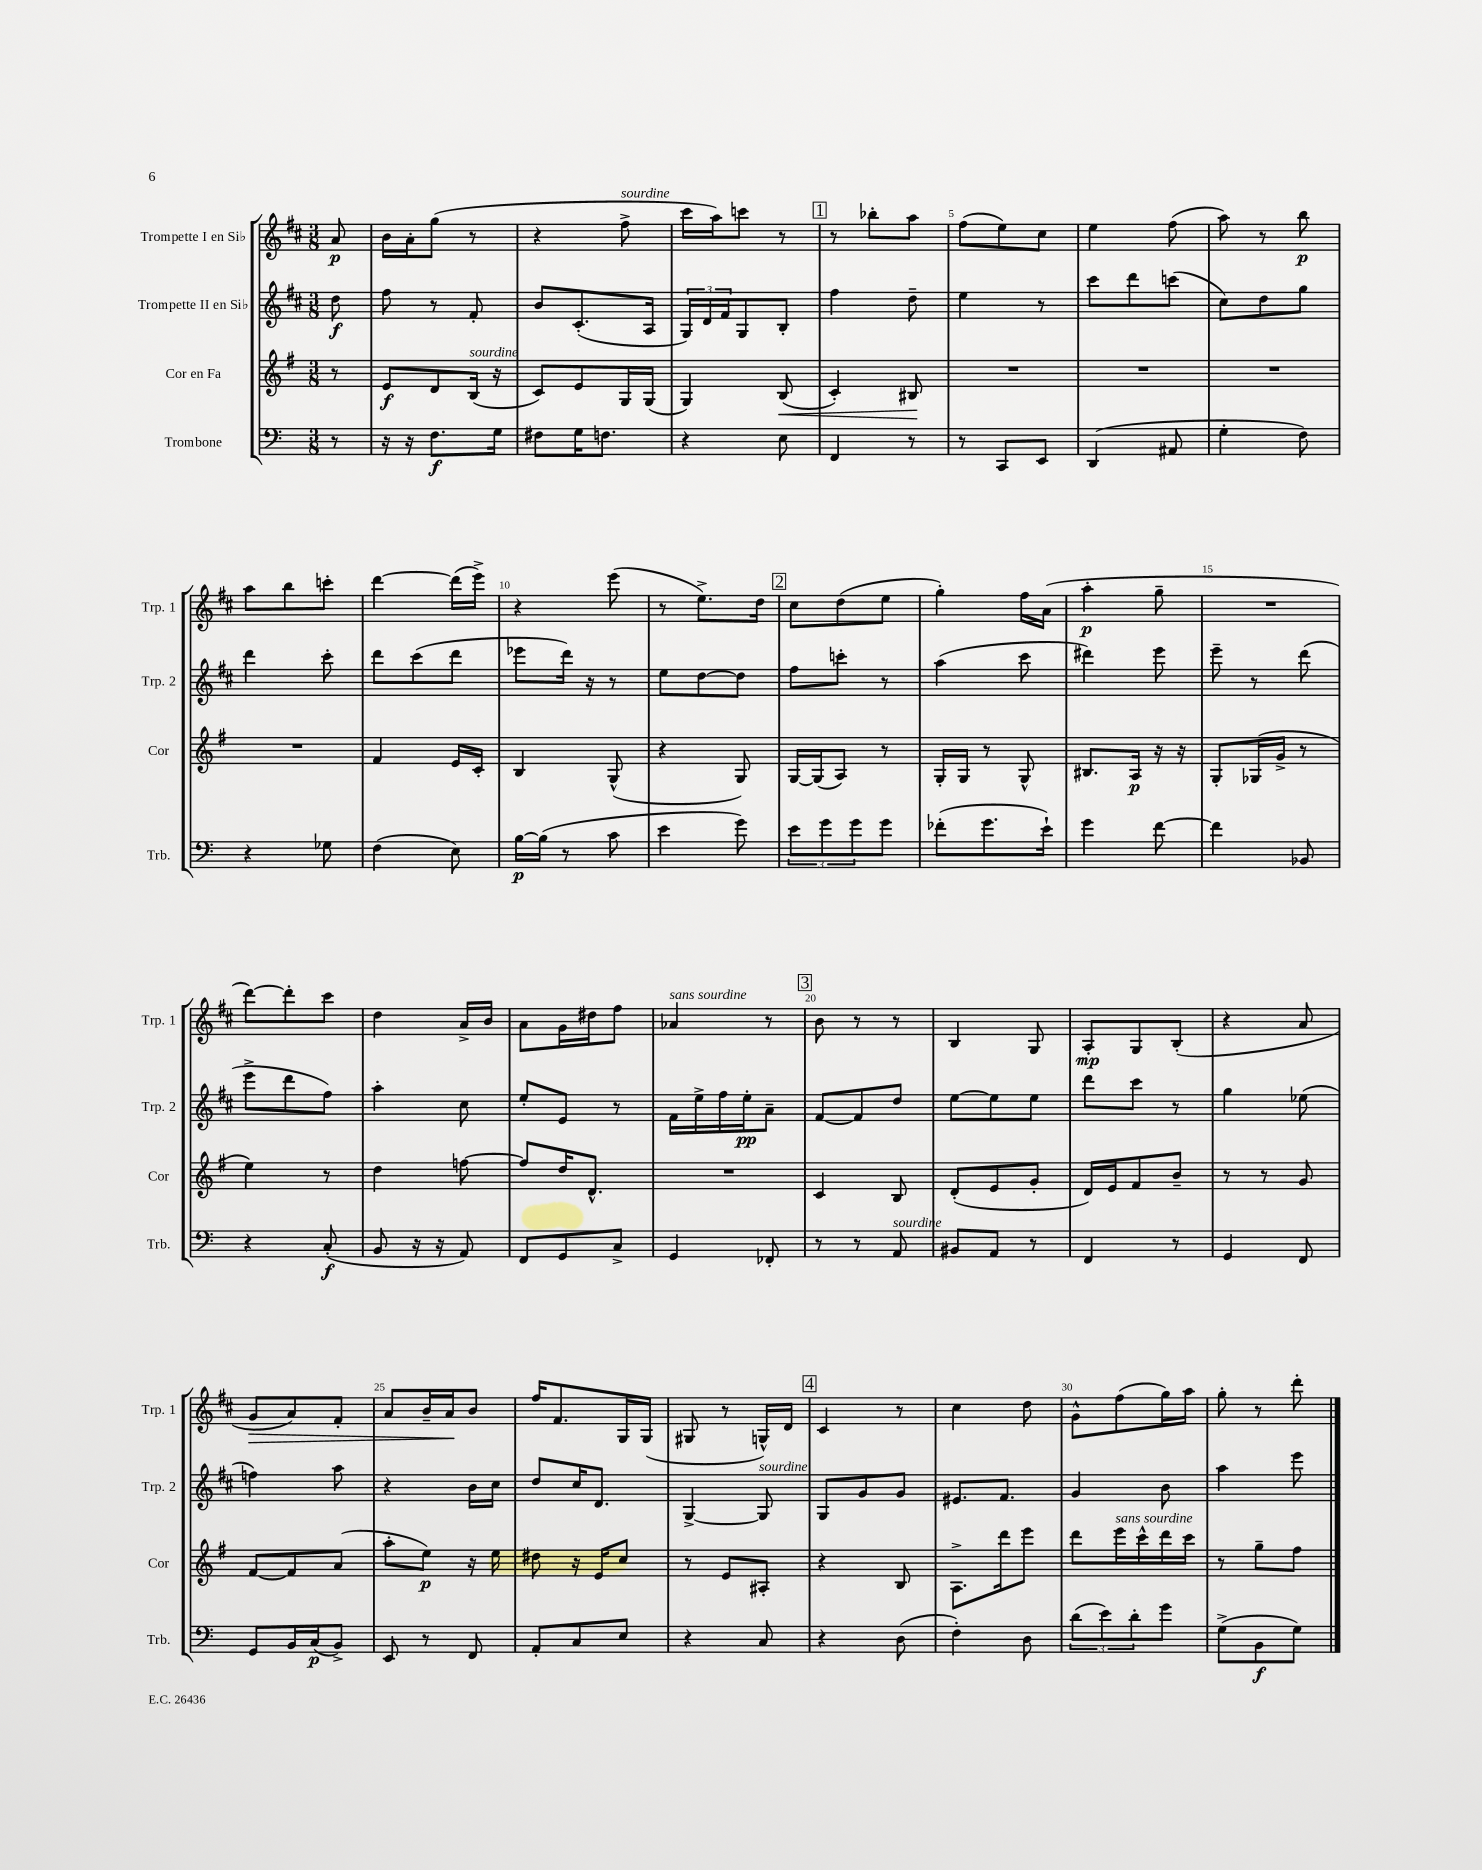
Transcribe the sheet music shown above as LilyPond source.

<<
\new StaffGroup <<
\new Staff = "s0" \with { instrumentName = "Trompette I en Sib" shortInstrumentName = "Trp. 1" } {
    \clef treble \key d \major \numericTimeSignature \time 3/8 \partial 8
    a'8\p |
    b'16 a'16-. g''8( r8 |
    r4 fis''8->^\markup { \italic "sourdine" } |
    cis'''16 a''16) c'''8 r8 |
    \mark \markup { \box "1" } r8 bes''8-. a''8 |
    fis''8( e''8) cis''8 |
    e''4 fis''8( |
    a''8) r8 b''8\p |
    a''8 b''8 c'''8-. |
    d'''4~ d'''16( e'''16->) |
    r4 e'''8( |
    r8 e''8.->) d''16 |
    \mark \markup { \box "2" } cis''8 d''8( e''8 |
    g''4-.) fis''16 a'16( |
    a''4-.\p g''8-- |
    R4. |
    d'''8~) d'''8-. cis'''8 |
    d''4 a'16-> b'16 |
    a'8 g'16 dis''16 fis''8 |
    aes'4^\markup { \italic "sans sourdine" } r8 |
    \mark \markup { \box "3" } b'8 r8 r8 |
    b4 g8 |
    a8-.\mp g8 b8-.( |
    r4 a'8 |
    g'8\> a'8) fis'8-. |
    a'8 b'16-- a'16\! b'8 |
    fis''16 fis'8. g16 g16( |
    gis8 r8 g16-^) d'16 |
    \mark \markup { \box "4" } cis'4 r8 |
    cis''4 d''8 |
    g'8-^ fis''8( g''16) a''16 |
    g''8-. r8 d'''8-. \bar "|." |
}
\new Staff = "s1" \with { instrumentName = "Trompette II en Sib" shortInstrumentName = "Trp. 2" } {
    \clef treble \key d \major \numericTimeSignature \time 3/8 \partial 8
    d''8\f |
    fis''8 r8 fis'8-. |
    b'8 cis'8.-.( a16 |
    \tuplet 3/2 { g16) d'16 fis'16 } g8 b8-. |
    \mark \markup { \box "1" } fis''4 d''8-- |
    e''4 r8 |
    cis'''8 d'''8 c'''8( |
    cis''8) d''8 g''8 |
    d'''4 cis'''8-. |
    d'''8 cis'''8( d'''8 |
    ees'''8 d'''16) r16 r8 |
    e''8 d''8~ d''8 |
    \mark \markup { \box "2" } fis''8 c'''8-. r8 |
    a''4( cis'''8 |
    dis'''4) e'''8 |
    e'''8-- r8 d'''8( |
    e'''8-> d'''8 fis''8) |
    a''4-. cis''8 |
    e''8-. e'8 r8 |
    fis'16 e''16-> fis''16 e''16-.\pp a'8-- |
    \mark \markup { \box "3" } fis'8~ fis'8 d''8 |
    e''8~ e''8 e''8 |
    d'''8 cis'''8 r8 |
    g''4 ees''8( |
    f''4) a''8 |
    r4 b'16 cis''16 |
    d''8 cis''16 d'8. |
    g4~-> g8^\markup { \italic "sourdine" } |
    \mark \markup { \box "4" } g8 g'8 g'8 |
    eis'8. fis'8. |
    g'4 b'8 |
    a''4 e'''8 \bar "|." |
}
\new Staff = "s2" \with { instrumentName = "Cor en Fa" shortInstrumentName = "Cor" } {
    \clef treble \key g \major \numericTimeSignature \time 3/8 \partial 8
    r8 |
    e'8\f d'8 b16^\markup { \italic "sourdine" }( r16 |
    c'8) e'8 g16 g16( |
    g4) b8\<( |
    \mark \markup { \box "1" } c'4-.) bis8\! |
    R4. |
    R4. |
    R4. |
    R4. |
    fis'4 e'16 c'16-. |
    b4 g8-^( |
    r4 g8) |
    \mark \markup { \box "2" } g16~ g16( a8) r8 |
    g16-. g16 r8 g8-^ |
    bis8. a16\p r16 r16 |
    g8-. ges16( g'16-> r8 |
    e''4) r8 |
    d''4 f''8~ |
    f''8 d''16 d'8.-^ |
    R4. |
    \mark \markup { \box "3" } c'4 b8 |
    d'8-.( e'8 g'8-. |
    d'16) e'16 fis'8 b'8-- |
    r8 r8 g'8 |
    fis'8~ fis'8 a'8( |
    a''8-. e''8\p) r16 e''16 |
    dis''8 r16 e'16 c''8 |
    r8 e'8 ais8-. |
    \mark \markup { \box "4" } r4 b8 |
    a8.-> d'''16 e'''8 |
    d'''8 e'''16^\markup { \italic "sans sourdine" } c'''16-^ d'''16 c'''16 |
    r8 g''8-- fis''8 \bar "|." |
}
\new Staff = "s3" \with { instrumentName = "Trombone" shortInstrumentName = "Trb." } {
    \clef bass \key c \major \numericTimeSignature \time 3/8 \partial 8
    r8 |
    r16 r16 f8.\f g16 |
    fis8 g16 f8. |
    r4 e8 |
    \mark \markup { \box "1" } f,4 r8 |
    r8 c,8 e,8 |
    d,4( ais,8 |
    g4-. f8) |
    r4 ges8 |
    f4( e8) |
    b16~\p b16( r8 c'8 |
    e'4 g'8) |
    \mark \markup { \box "2" } \tuplet 3/2 { e'8 g'8 g'8 } g'8 |
    fes'8-.( g'8. e'16-!) |
    g'4 f'8~ |
    f'4 bes,8 |
    r4 c8-.\f( |
    b,8 r16 r16 a,8) |
    f,8 g,8 c8-> |
    g,4 fes,8-. |
    \mark \markup { \box "3" } r8 r8 a,8^\markup { \italic "sourdine" } |
    bis,8 a,8 r8 |
    f,4 r8 |
    g,4 f,8 |
    g,8 b,16 c16\p( b,8->) |
    e,8 r8 f,8 |
    a,8-. c8 e8 |
    r4 c8 |
    \mark \markup { \box "4" } r4 d8( |
    f4-.) d8 |
    \tuplet 3/2 { d'8( e'8) d'8-. } g'8 |
    g8->( b,8\f g8) \bar "|." |
}
>>
>>
\layout { \context { \Score \override BarNumber.break-visibility = ##(#f #t #t) barNumberVisibility = #(every-nth-bar-number-visible 5) } }
